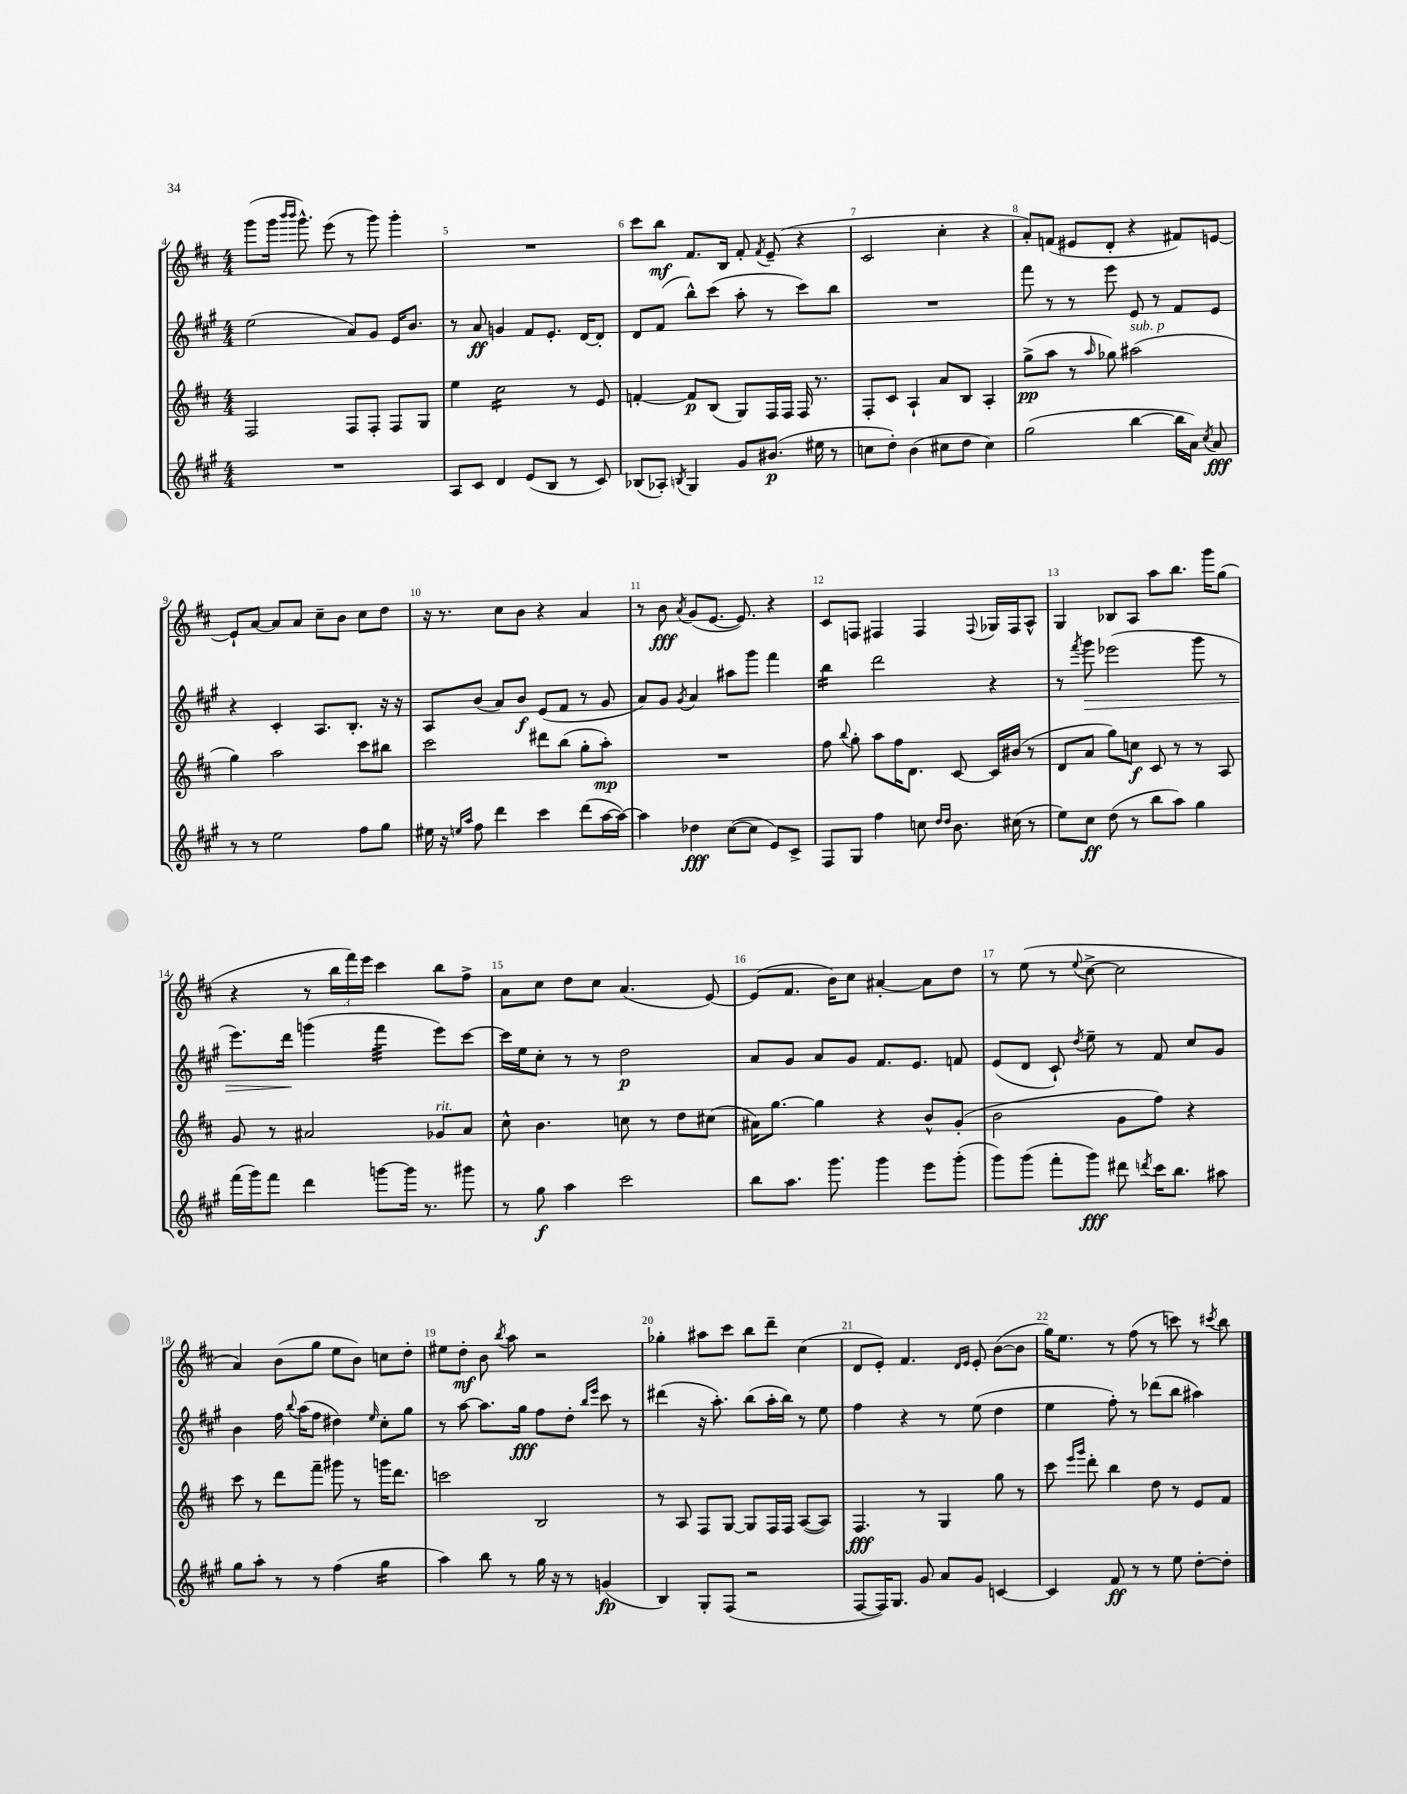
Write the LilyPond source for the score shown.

<<
\new StaffGroup <<
\new Staff = "s0" {
    \clef treble \key d \major \numericTimeSignature \time 4/4
    \autoBeamOff g'''8[( g'''16] \grace { b'''16[ b'''16] } g'''8.-^) e'''8( r8 g'''8) g'''4-. |
    R1 |
    cis'''8[ b''8]\mf fis'8.[ b16] fis'8-. \acciaccatura { fis'8 } e'8--( r4 |
    cis'2 cis''4-. r4 |
    a'8[-.) f'8]( eis'8[ d'8]-. r4 fis'8[) e'8]~ |
    e'8[-! a'8]~ a'8[ a'8] cis''8[-- b'8] cis''8[ d''8] |
    r16 r8. cis''8[ b'8] r4 a'4 |
    r8 b'8\fff \acciaccatura { a'8 } g'8[( e'8.]~ e'8.) r4 |
    cis'8[ f8] fis4 fis4 \appoggiatura { fis8 } ges16[ fis16 a8]-^ |
    g4 bes8[ a8] a''8[ b''8.] g'''16[ g''8]( |
    r4 r8 \tuplet 3/2 { b''16[ fis'''16) e'''16] } cis'''4 b''8[ fis''8]-> |
    a'8[ cis''8] d''8[ cis''8] a'4.( e'8~) |
    e'8[( fis'8.] b'16[) cis''8] ais'4~-. ais'8[ d''8] |
    r8 e''8( r8 \appoggiatura { e''8 } cis''8~-> cis''2 |
    a'4) b'8[( g''8] e''8[ b'8]) c''8[ d''8]-. |
    eis''8[ d''8]-.\mf b'8 \acciaccatura { b''8 } a''8 r2 |
    ges''4-. ais''8[ cis'''8] b''8[ d'''8]-- cis''4( |
    d'8[ e'8]-.) fis'4. \grace { d'16[ e'16] } e'8-. b'8[~( b'8] |
    g''16[) e''8.] r8 fis''8( r8 c'''8) r8 \acciaccatura { cis'''8 } b''8 \bar "|." |
}
\new Staff = "s1" {
    \clef treble \key a \major \numericTimeSignature \time 4/4
    \autoBeamOff e''2( a'8[) gis'8] e'16[ b'8.] |
    r8 a'8\ff g'4 fis'8[ e'8.]-. d'16[~ d'8]-. |
    d'8[ fis'8]( b''8[-^) cis'''8]( a''8-. r8 cis'''8[) b''8] |
    R1 |
    fis'''8 r8 r8 e'''8 e'8 r8 fis'8[ e'8] |
    r4 cis'4-. a8.[ b8.]-. r16 r16 |
    a8[ b'8]( a'8[) b'8]\f e'8[( fis'8] r8 gis'8 |
    a'8[) gis'8] \acciaccatura { gis'8 } a'4 ais''8[ gis'''8] fis'''4 |
    b''4:16 d'''2 r4 |
    r8 \acciaccatura { fis'''8 } gis'''8\> ees'''2( gis'''8 r8 |
    e'''8.[) d'''16]\! g'''4( fis'''4:32 e'''8[) cis'''8]~ |
    cis'''16[ e''16 cis''8]-. r8 r8 d''2\p |
    a'8[ gis'8] a'8[ gis'8] fis'8.[ e'8.] f'8 |
    e'8[( d'8] cis'8-!) \acciaccatura { d''8 } e''8-- r8 fis'8 cis''8[ gis'8] |
    b'4 fis''16 \appoggiatura { b''8 } a''16[( fis''8] dis''4) \grace { e''16 } cis''8[-. gis''8] |
    r8 a''8~ a''8.[ gis''16]\fff fis''8[ d''8]-. \grace { b''16[ e'''16] } cis'''8 r8 |
    dis'''4( r16 a''8.-.) b''8[( a''16-. b''16]) r8 e''8 |
    fis''4 r4 r8 e''8( d''4 |
    e''4 fis''8-.) r8 des'''8[( b''8] ais''4) \bar "|." |
}
\new Staff = "s2" {
    \clef treble \key d \major \numericTimeSignature \time 4/4
    \autoBeamOff fis2 fis8[ fis8]-. fis8[ g8] |
    e''4 cis''2:16 r8 e'8 |
    f'4~-. f'8[\p b8]( g8[) fis16 fis16] fis16 r8. |
    fis8[-. cis'8] a4-! a'8[ b8] a4-. |
    g''8[->\pp( a''8] r8 \grace { a''16 } ges''8) ais''2^\markup { \italic "sub. p" }( |
    g''4) a''2 cis'''8[ bis''8] |
    cis'''2 dis'''8[ b''8]( g''8[-. a''8]-.\mp) |
    R1 |
    fis''8 \appoggiatura { b''8 } g''8-. a''8[ fis''16 d'8.] cis'8~ cis'16[ bis'16]( r8 |
    d'8[ a'8] g''8[) c''8]\f cis'8 r8 r8 a8 |
    g'8 r8 ais'2 ges'8[^\markup { \italic "rit." } ais'8] |
    cis''8-^ b'4. c''8 r8 d''8[ cis''8]( |
    ais'16[) g''8.]~ g''4 r4 b'8[-^ g'8]-.( |
    b'2 g'8[ fis''8]) r4 |
    cis'''8 r8 d'''8[ fis'''8]-- gis'''8 r8 g'''16[ d'''8.] |
    c'''2 b2 |
    r8 a8 fis8[ g8]~ g8[ fis16 fis16] a8[~( a8]) |
    fis4.\fff r8 g4 g''8 r8 |
    cis'''8 \grace { e'''16[ g'''16] } d'''8-. b''4 d''8 r8 e'8[ fis'8] \bar "|." |
}
\new Staff = "s3" {
    \clef treble \key a \major \numericTimeSignature \time 4/4
    \autoBeamOff R1 |
    a8[ cis'8] d'4 e'8[( b8] r8 cis'8) |
    bes8[( aes8]-.) \acciaccatura { b8 } gis4 gis'8[ bis'8.]\p( eis''16 r8 |
    c''8[ d''8]-.) b'4( cis''8[ d''8] cis''4) |
    gis''2( b''4~ b''16[ a'16]) \acciaccatura { cis''8 } a'8\fff |
    r8 r8 e''2 fis''8[ gis''8] |
    eis''16 r16 \grace { e''16[ a''16] } fis''8 d'''4 cis'''4 d'''8[( a''16~ a''16]~) |
    a''4 des''4\fff cis''8[~( cis''8] e'8[) cis'8]-> |
    fis8[ gis8] fis''4 c''8 \grace { d''16[ d''16] } b'8. cis''16( r8 |
    e''8[) cis''8]\ff d''8( r8 b''8[ a''8]) gis''4 |
    fis'''16[( gis'''16) fis'''8] d'''4 g'''8[~ g'''16] r8. gis'''8 |
    r8 gis''8\f a''4 cis'''2 |
    b''8[ a''8.] gis'''8. gis'''4 e'''8[ gis'''8]-.( |
    gis'''8[) gis'''8]( fis'''8[-. gis'''8]\fff) dis'''8 \acciaccatura { d'''8 } cis'''16[ b''8.] ais''8 |
    gis''8[ a''8]-. r8 r8 fis''4( gis''4:16 |
    a''4) b''8 r8 gis''16 r16 r8 g'4\fp( |
    b4) gis8[-. fis8]( r2 |
    fis8[~ fis16) gis8.] gis'8 a'8[ gis'8] c'4~ |
    c'4 fis'8\ff r8 r8 e''8 d''8[~-. d''8]-. \bar "|." |
}
>>
>>
\layout { \context { \Score currentBarNumber = #4 \override BarNumber.break-visibility = ##(#f #t #t) barNumberVisibility = #all-bar-numbers-visible } }
